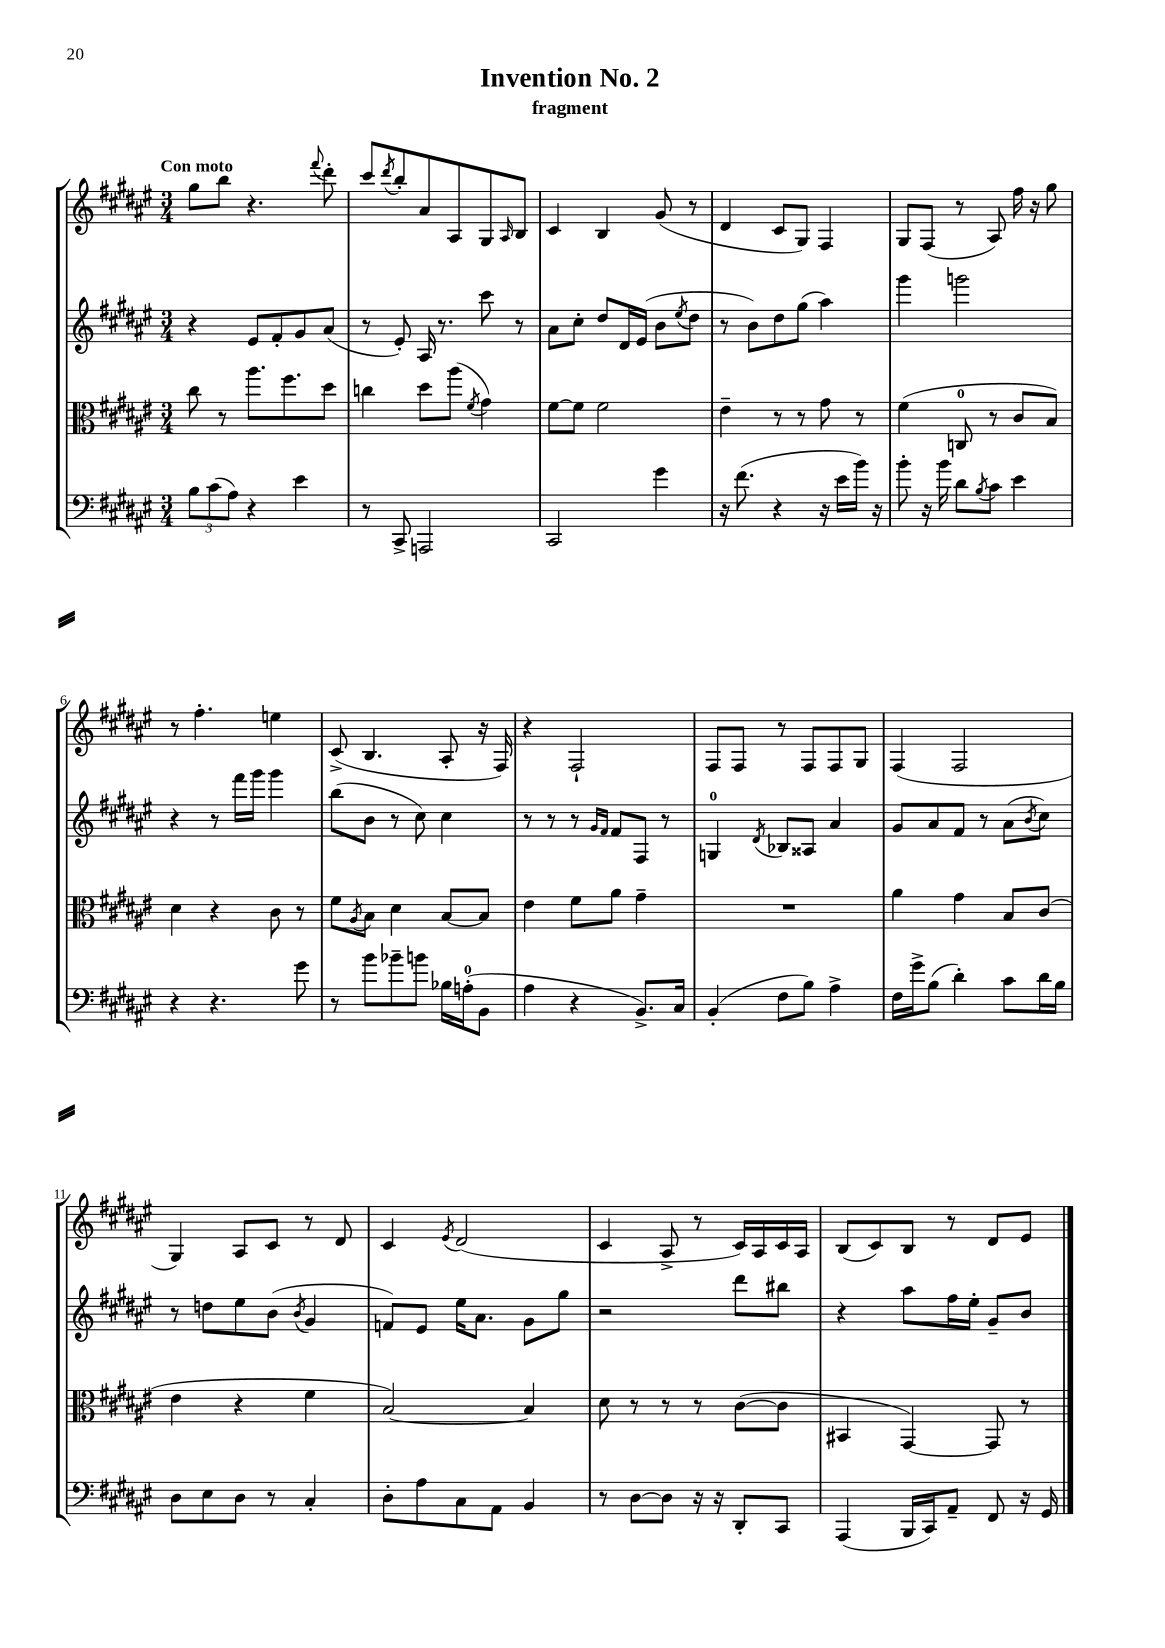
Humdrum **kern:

**kern	**kern	**kern	**kern
*staff4	*staff3	*staff2	*staff1
*clefF4	*clefC3	*clefG2	*clefG2
*k[f#c#g#d#a#e#]	*k[f#c#g#d#a#e#]	*k[f#c#g#d#a#e#]	*k[f#c#g#d#a#e#]
*M3/4	*M3/4	*M3/4	*M3/4
12B\L	8cc#\	4r	8gg#\L
(12c#\	.	.	.
.	8r	.	8bb\J
12A#\J)	.	.	.
4r	8.aa#\L	8e#/L	4.r
.	.	8f#'/	.
.	8.ff#\	.	.
4e#\	.	8g#/	.
.	.	.	8qqfff#/
.	8dd#\J	(8a#/J	8ddd#'\
=	=	=	=
8r	4cc\	8r	8ccc#/L
.	.	.	8qddd#/
8CC#^/	.	8e#'/)	8bb'/
2AAA/	8dd#\L	16A#/	8a#/
.	.	8.r	.
.	(8aa#\J	.	8A#/
.	8qf#/	.	.
.	4g#\)	8ccc#\	8G#/
.	.	.	16qqA#/
.	.	8r	8B/J
=	=	=	=
2CC#/	[8f#\L	8a#\L	4c#/
.	8f#\]J	8cc#'\J	.
.	2f#\	8dd#/L	4B/
.	.	16d#/L	.
.	.	(16e#/JJ	.
4g#\	.	8b\L	(8g#/
.	.	8qee#/	.
.	.	8dd#\J	8r
=	=	=	=
16r	4e#~\	8r	4d#/
(8.f#\	.	.	.
.	.	8b\L)	.
4r	8r	8dd#\	8c#/L
.	8r	(8gg#\J	8G#/J)
16r	8g#\	4aa#\)	4F#/
16e#\LL	.	.	.
16b\JJ)	8r	.	.
16r	.	.	.
=	=	=	=
8b'\	(4f#\	4ggg#\	8G#/L
16r	.	.	(8F#/J
16b\	.	.	.
8d#\L	8C/	2ggg\	8r
8qB/	.	.	.
8c#\J	8r	.	8A#/)
4e#\	8c#/L	.	16ff#\
.	.	.	16r
.	8B/J)	.	8gg#\
=	=	=	=
4r	4d#\	4r	8r
.	.	.	4.ff#'\
4.r	4r	8r	.
.	.	16fff#\LL	.
.	.	16ggg#\JJ	.
.	8c#\	4ggg#\	4ee\
8g#\	8r	.	.
=	=	=	=
8r	8f#\L	(8bb\L	(8c#^/
.	8qA#/	.	.
8b\L	8B\J	8b\J	4.B/
8b-~\	4d#\	8r	.
8b\J	.	8cc#\)	.
16B-\LL	[8B/L	4cc#\	8A#'/
(16A'\J	.	.	.
8BB\J	8B/]J	.	16r
.	.	.	16F#/)
=	=	=	=
4A#\	4e#\	8r	4r
.	.	8r	.
4r	8f#\L	8r	2F#`/
.	.	16qqg#/LL	.
.	.	16qqf#/JJ	.
.	8a#\J	8f#/L	.
8.BB^/L)	4g#~\	8F#/J	.
.	.	8r	.
16C#/Jk	.	.	.
=	=	=	=
(4BB'/	2.r	4G/	8F#/L
.	.	.	8F#/J
.	.	8qd#/	.
8F#\L	.	8B-/L	8r
8B\J)	.	8A##/J	8F#/L
4A#^\	.	4a#/	8F#/
.	.	.	8G#/J
=	=	=	=
16F#\LL	4a#\	8g#/L	(4F#/
16g#^\J	.	.	.
(8B\J	.	8a#/	.
4d#'\)	4g#\	8f#/J	2F#/
.	.	8r	.
8c#\L	8B/L	(8a#\L	.
.	.	8qb/	.
16d#\L	(8c#/J	8cc#\J)	.
16B\JJ	.	.	.
=	=	=	=
8D#\L	4e#\	8r	4G#/)
8E#\	.	8dd\L	.
8D#\J	4r	8ee#\	8A#/L
8r	.	(8b\J	8c#/J
.	.	8qb/	.
4C#'/	4f#\	4g#/	8r
.	.	.	8d#/
=	=	=	=
8D#'\L	[2B/)	8f/L)	4c#/
8A#\	.	8e#/J	.
.	.	.	8qe#/
8C#\	.	16ee#\LK	(2d#/
.	.	8.a#\J	.
8AA#\J	.	.	.
4BB/	4B/]	8g#\L	.
.	.	8gg#\J	.
=	=	=	=
8r	8d#\	2r	4c#/
[8D#\L	8r	.	.
8D#\]J	8r	.	8A#^/
16r	8r	.	8r
16r	.	.	.
8DD#'/L	([8c#\L	8ddd#\L	16c#/LL)
.	.	.	16A#/
8CC#/J	8c#\]J	8bb#\J	16c#/
.	.	.	16A#/JJ
=	=	=	=
(4AAA#/	4BB#/	4r	(8B/L
.	.	.	8c#/)
16BBB/LL	[4GG#/)	8aa#\L	8B/J
16CC#/J)	.	.	.
8AA#~/J	.	16ff#\L	8r
.	.	16ee#'\JJ	.
8FF#/	8GG#/]	8g#~/L	8d#/L
16r	8r	8b/J	8e#/J
16GG#/	.	.	.
==	==	==	==
*-	*-	*-	*-
